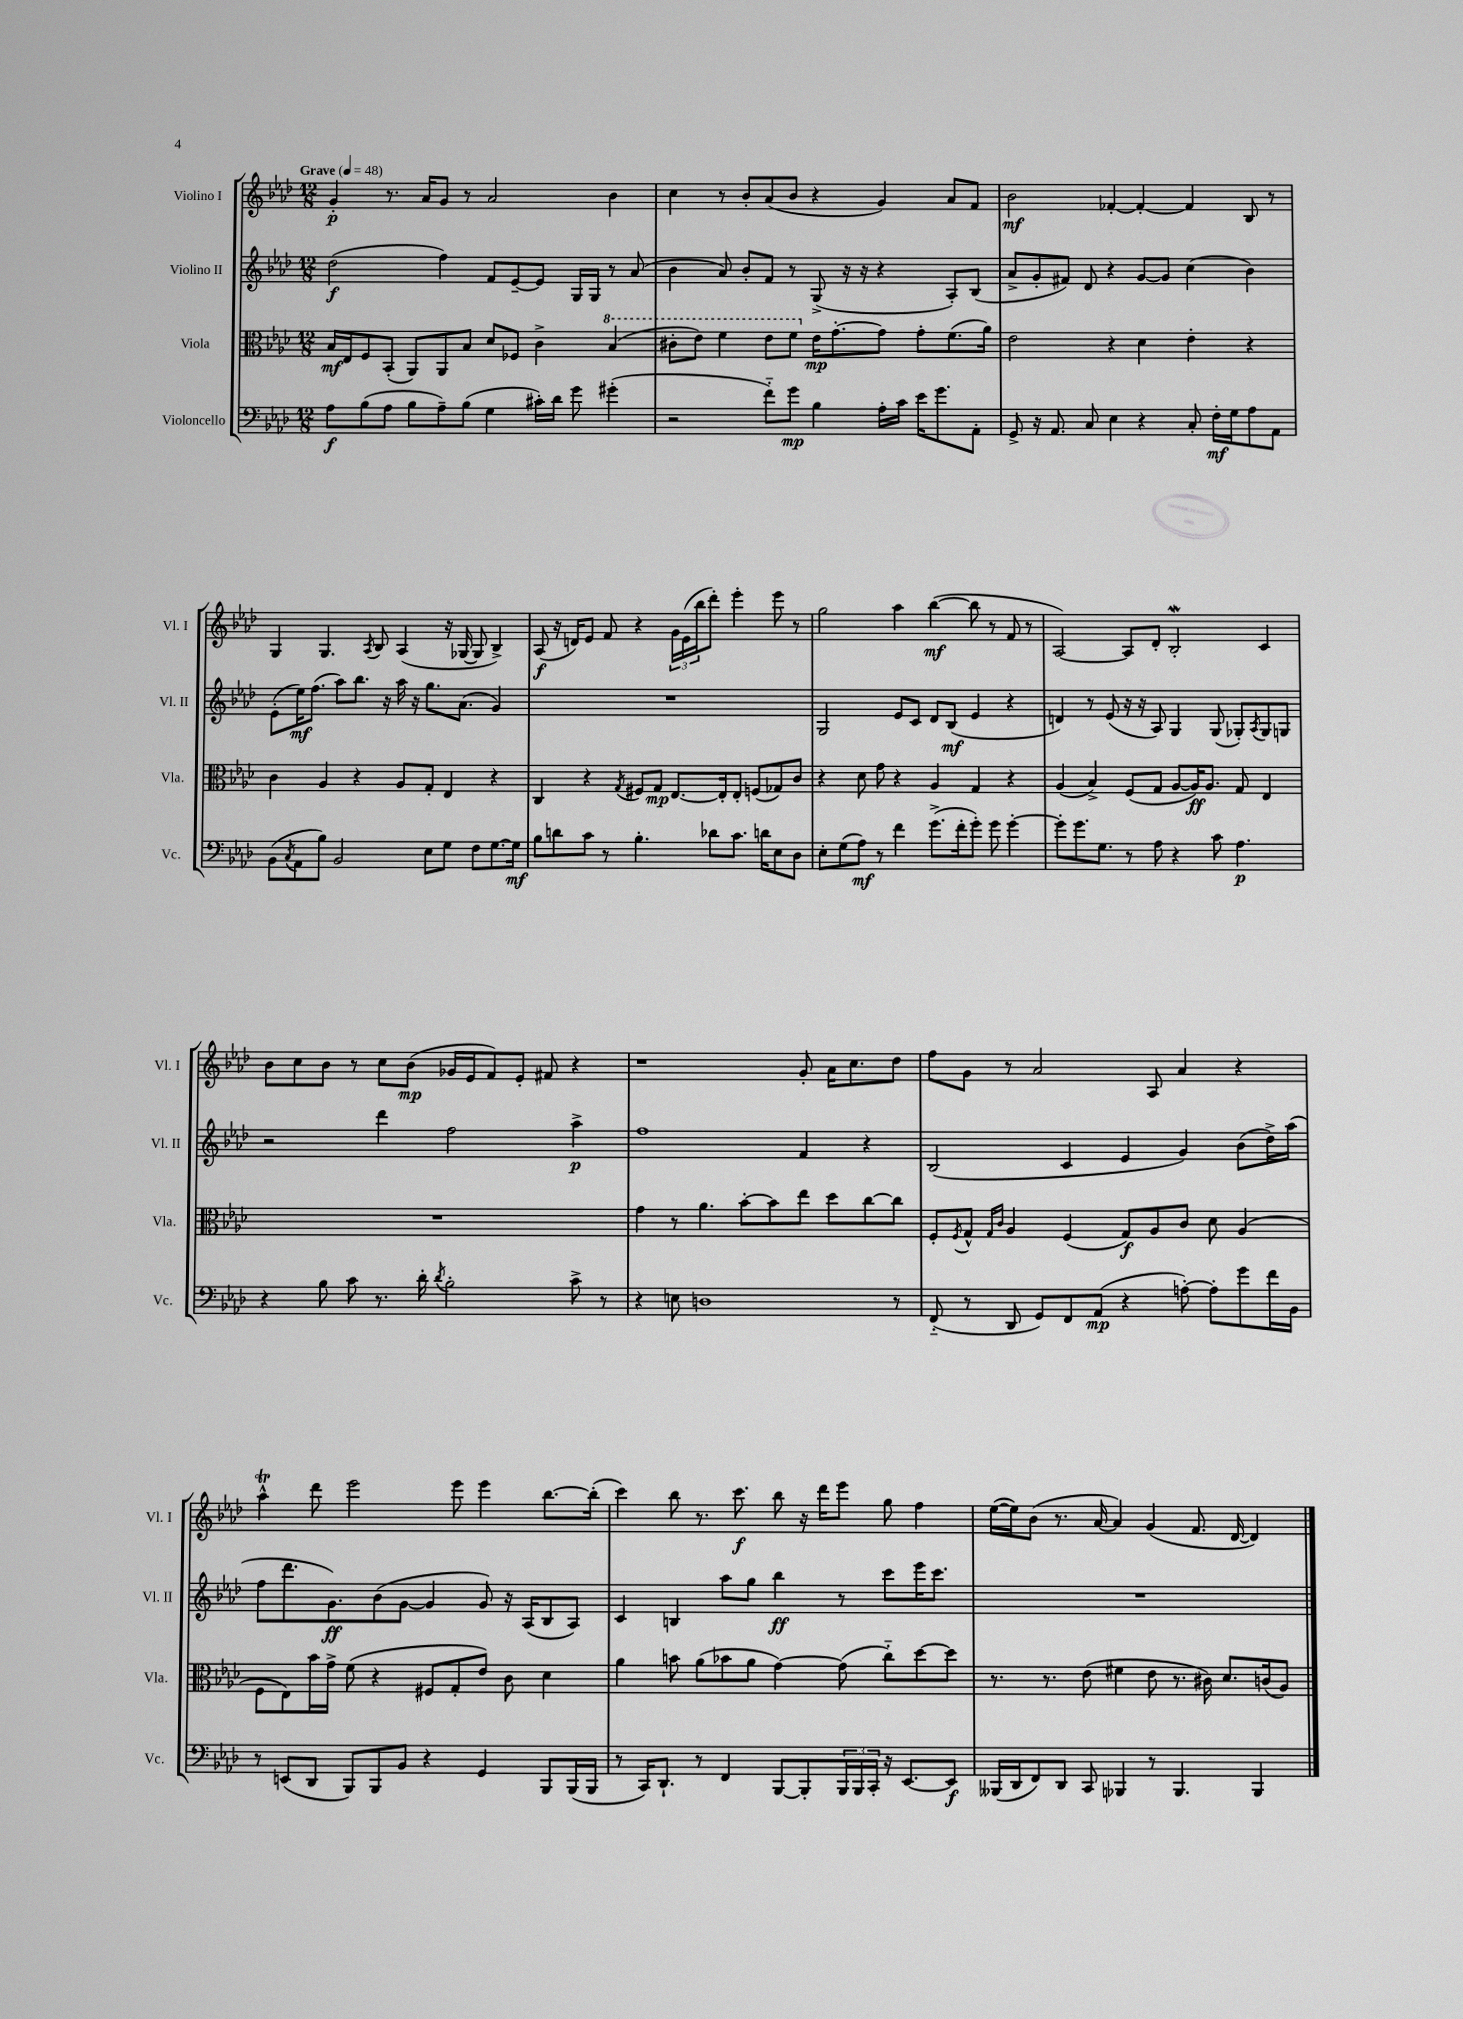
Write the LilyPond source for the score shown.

<<
\new StaffGroup <<
\new Staff = "s0" \with { instrumentName = "Violino I" shortInstrumentName = "Vl. I" } {
    \clef treble \key aes \major \numericTimeSignature \time 12/8 \tempo "Grave" 4 = 48
    g'4-.\p r8. aes'16 g'8 r8 aes'2 bes'4 |
    c''4 r8 bes'8-. aes'8( bes'8 r4 g'4) aes'8 f'8 |
    bes'2\mf fes'4~-. fes'4~-. fes'4 bes8 r8 |
    g4 g4. \acciaccatura { aes8 } bes8 aes4( r16 ges16~ ges8 bes4->) |
    aes8\f( r16 d'16) ees'8 f'8 r4 \tuplet 3/2 { g'16 ees'16( bes''16 } des'''8-.) ees'''4-. ees'''8 r8 |
    g''2 aes''4 bes''4~\mf( bes''8 r8 f'8 r8 |
    aes2~) aes8 des'8-. bes2-.\mordent c'4 |
    bes'8 c''8 bes'8 r8 c''8 bes'8\mp( ges'16 ees'16 f'8) ees'8-. fis'8 r4 |
    r1 g'8-. aes'16 c''8. des''8 |
    f''8 g'8 r8 aes'2 aes8 aes'4 r4 |
    aes''4-^\trill des'''8 ees'''2 ees'''8 ees'''4 bes''8.~ bes''16-.( |
    c'''4) bes''8 r8. c'''8.\f bes''8 r16 des'''16 ees'''8 g''8 f''4 |
    ees''16~( ees''16) bes'8( r8. aes'16~ aes'4) g'4( f'8. des'16~ des'4) \bar "|." |
}
\new Staff = "s1" \with { instrumentName = "Violino II" shortInstrumentName = "Vl. II" } {
    \clef treble \key aes \major \numericTimeSignature \time 12/8
    des''2\f( f''4) f'8 ees'8~-- ees'8 g16 g16 r8 aes'8( |
    bes'4 aes'8) bes'8-. f'8 r8 g8->( r16 r16 r4 aes8-.) bes8( |
    aes'8-> g'8-. fis'8) des'8 r4 g'8~ g'8 c''4( bes'4) |
    ees'8-.( ees''16\mf) f''8.( aes''8) bes''8. r16 aes''16 r16 g''8. aes'8.( g'4) |
    R1. |
    g2 ees'8 c'8 des'8 bes8\mf( ees'4 r4 |
    d'4) r8 ees'8( r16 r16 aes8) g4 g8( ges8-.) \acciaccatura { aes8 } ges8 g8 |
    r2 des'''4 f''2 aes''4->\p |
    f''1 f'4 r4 |
    bes2( c'4 ees'4 g'4) bes'8( des''16->) aes''16( |
    f''8 des'''8. g'8.\ff) bes'8( g'8~ g'4 g'8) r16 aes16( bes8 aes8) |
    c'4 b4 aes''8 g''8 bes''4\ff r8 c'''8 ees'''16 c'''8. |
    R1. \bar "|." |
}
\new Staff = "s2" \with { instrumentName = "Viola" shortInstrumentName = "Vla." } {
    \clef alto \key aes \major \numericTimeSignature \time 12/8
    bes16\mf ees16 f8 bes,8-.( aes,8) aes,8 bes8 des'8 fes8 c'4-> \ottava #1 bes'4( |
    cis''8-. ees''8) f''4 ees''8 f''8 \ottava #0 ees'16\mp g'8.~-. g'8 g'8-. f'8.( aes'16) |
    ees'2 r4 des'4 ees'4-. r4 |
    c'4 aes4 r4 aes8 g8-. ees4 r4 |
    c4 r4 \acciaccatura { g8 } fis8 g8\mp ees8.~ ees16-. ees8-. f8( ges8) c'8 |
    r4 des'8 g'8 r4 aes4 g4 r4 |
    aes4( bes4->) f8( g8 aes8~ aes16\ff) aes8. g8 ees4 |
    R1. |
    g'4 r8 aes'4. bes'8~-. bes'8 ees''8 des''8 c''8~ c''8 |
    f8-. \acciaccatura { f8 } g8-^ \grace { g16 c'16 } aes4 f4( g8\f) aes8 c'8 des'8 aes4( |
    f8 ees8) bes'16 g'16-> f'8( r4 fis8 g8-. ees'8) c'8 des'4 |
    aes'4 b'8 aes'8( bes'8 aes'8 g'4~) g'8( c''8-_) des''8~ des''8 |
    r8. r8. ees'8( fis'4 ees'8 r8. cis'16) des'8. c'16( aes8) \bar "|." |
}
\new Staff = "s3" \with { instrumentName = "Violoncello" shortInstrumentName = "Vc." } {
    \clef bass \key aes \major \numericTimeSignature \time 12/8
    aes8\f bes8( aes8 bes8 aes8--) bes8( g4 cis'16-.) des'16 g'8 gis'4-.( |
    r2 f'8-_) g'8\mp bes4 aes16-. c'16 ees'16 g'8. aes,8-. |
    g,8-> r16 aes,8. c8 ees4 r4 c8-. f16-.\mf g16 aes8 aes,8 |
    bes,8( \acciaccatura { c8 } aes,8 bes8) bes,2 ees8 g8 f8 g8.~ g16\mf |
    bes8 d'8 c'8 r8 bes4.-. des'8 c'8. d'16 ees8 des8 |
    ees8-. g8( aes8\mf) r8 f'4 g'8.->( f'16-. g'8-.) g'8 g'4~-. |
    g'8-. g'8. g8. r8 aes8 r4 c'8 aes4.\p |
    r4 bes8 c'8 r8. des'16-. \acciaccatura { des'8 } bes2-. c'8-> r8 |
    r4 e8 d1 r8 |
    f,8-_( r8 des,8 g,8) f,8 aes,8\mp( r4 a8~-.) a8-. g'8 f'16 bes,16 |
    r8 e,8( des,8 bes,,8) bes,,8 bes,8 r4 g,4 bes,,8 bes,,16( bes,,16 |
    r8 c,16) des,8.-! r8 f,4 bes,,8~ bes,,8-. \tuplet 3/2 { bes,,16 bes,,16 c,16-. } r16 ees,8.~ ees,8\f |
    beses,,16( des,16 f,8) des,8 c,8 bes,,4 r8 bes,,4. bes,,4 \bar "|." |
}
>>
>>
\layout { \context { \Score \remove "Bar_number_engraver" } }
